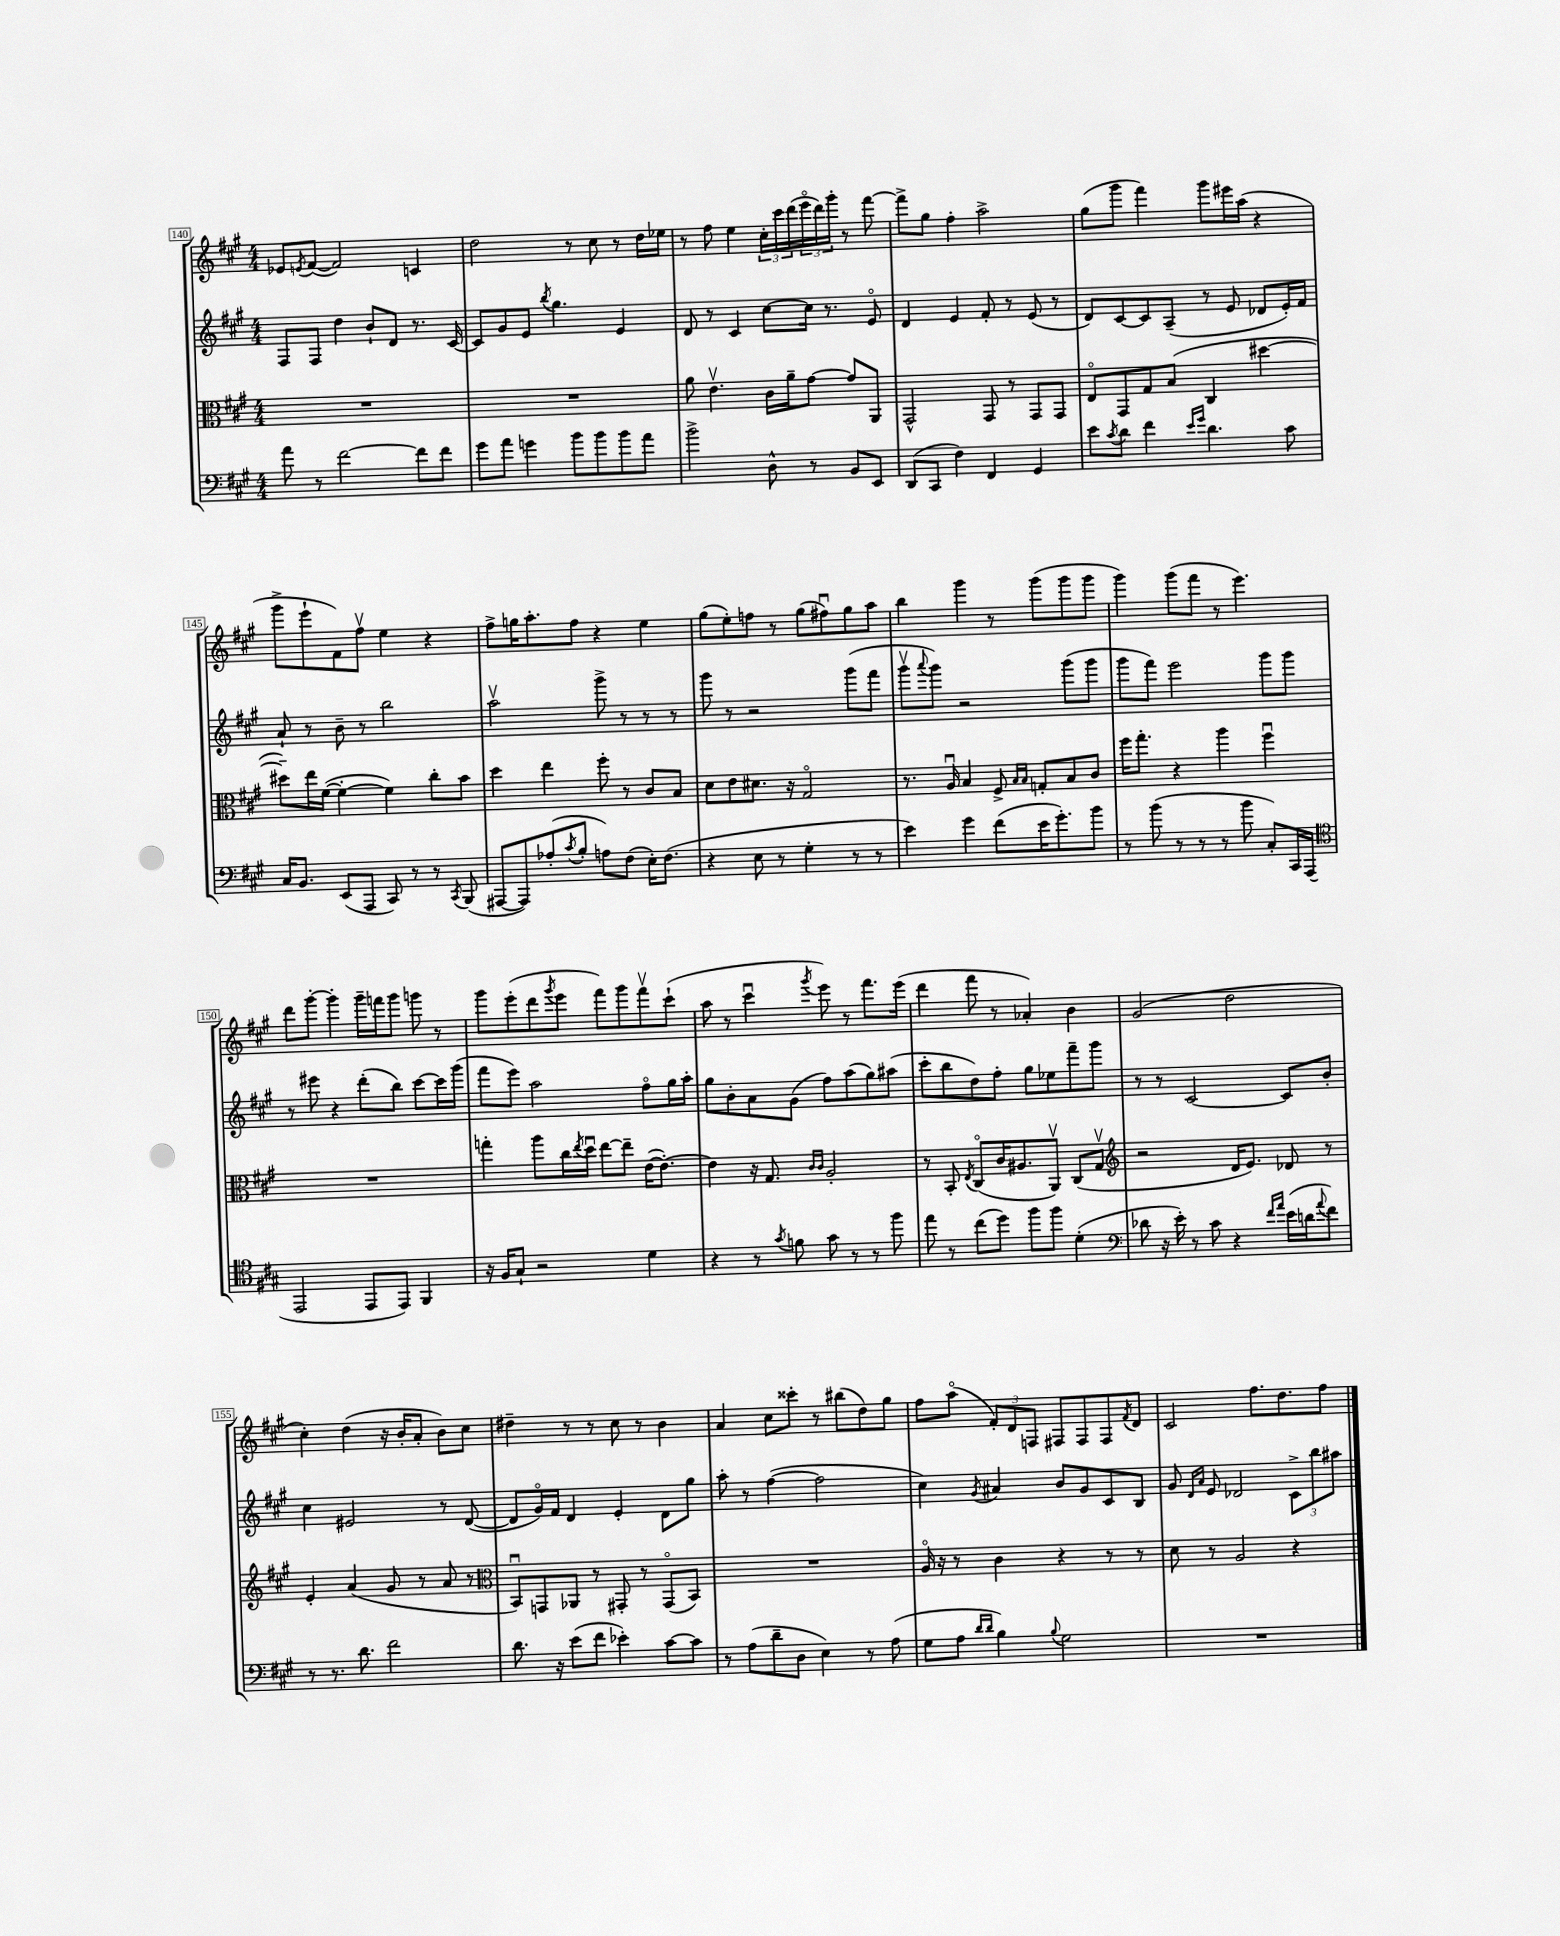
<<
\new StaffGroup <<
\new Staff = "s0" {
    \clef treble \key a \major \numericTimeSignature \time 4/4
    ees'8 \acciaccatura { e'8 } fis'8~( fis'2) c'4 |
    d''2 r8 cis''8 r8 d''16 ees''16 |
    r8 fis''8 e''4 \tuplet 3/2 { cis''16-. cis'''16 d'''16( } \tuplet 3/2 { e'''16\flageolet d'''16) gis'''16-. } r8 fis'''8~ |
    fis'''8-> gis''8 fis''4-. a''2-> |
    gis''8( gis'''8 fis'''4) gis'''8 eis'''16 a''16( r4 |
    gis'''8-> e'''8-! fis'8) fis''8\upbow e''4 r4 |
    fis''8-> g''16 a''8.-. fis''8 r4 e''4 |
    gis''8( e''8-.) f''8 r8 gis''8( fis''8\downbow) gis''8 a''8 |
    b''4 gis'''4 r8 gis'''8( gis'''8 gis'''8 |
    gis'''4) gis'''8( fis'''8 r8 e'''4.) |
    d'''8 gis'''8~-. gis'''4-. gis'''16-- f'''16 gis'''8 g'''8 r8 |
    gis'''8 e'''8-.( d'''8 \acciaccatura { gis'''8 } e'''8 fis'''8) gis'''8 fis'''8\upbow cis'''8-!( |
    a''8 r8 cis'''4\downbow \acciaccatura { gis'''8 } e'''8) r8 fis'''8. e'''16( |
    d'''4 fis'''8 r8 aes'4-.) b'4 |
    gis'2( d''2 |
    cis''4-.) d''4( r16 b'16-. a'8-. b'8) cis''8 |
    dis''4-- r8 r8 cis''8 r8 b'4 |
    a'4 cis''8 cisis'''8-. r8 bis''8( d''8) gis''8 |
    fis''8 a''8\flageolet( \tuplet 3/2 { fis'8-.) d'8 f8 } fis8 fis8 fis8 \acciaccatura { fis'8 } d'8 |
    cis'2 fis''8. d''8. fis''8 \bar "|." |
}
\new Staff = "s1" {
    \clef treble \key a \major \numericTimeSignature \time 4/4
    fis8 fis8 d''4 b'8-! d'8 r8. cis'16~ |
    cis'8 gis'8 e'8 \acciaccatura { b''8 } gis''4. e'4 |
    d'8 r8 cis'4 cis''8~ cis''16 r8. e'8\flageolet |
    d'4 e'4 fis'8-. r8 e'8( r8 |
    d'8) cis'8~ cis'8 a8--( r8 e'8 des'8 e'16-.) fis'16 |
    a'8-! r8 b'8-- r8 b''2 |
    a''2\upbow gis'''8-> r8 r8 r8 |
    gis'''8 r8 r2 gis'''8( fis'''8 |
    gis'''8\upbow \appoggiatura { a'''8 } gis'''8) r2 gis'''8( gis'''8 |
    gis'''8 fis'''8) e'''2 gis'''8 gis'''8 |
    r8 eis'''8 r4 d'''8-.( b''8) cis'''8~ cis'''16 gis'''16( |
    fis'''8 e'''8) a''2 fis''8\flageolet gis''16 a''16-. |
    gis''8 b'8-. a'8 gis'8( fis''8) a''8( gis''8) ais''8( |
    cis'''8-. b''8 d''8) fis''8-. gis''8 ees''8 fis'''8-- gis'''8 |
    r8 r8 cis'2~ cis'8 b'8-. |
    cis''4 eis'2 r8 d'8~( |
    d'8 gis'16\flageolet) fis'16 d'4 e'4-. d'8 gis''8 |
    a''8-. r8 fis''4~( fis''2 |
    cis''4) \acciaccatura { gis'8 } ais'4 b'8 gis'8 cis'8 b8 |
    gis'8 \grace { d'16 a'16 } e'8 des'2 \tuplet 3/2 { cis'8-> b''8 ais''8 } \bar "|." |
}
\new Staff = "s2" {
    \clef alto \key a \major \numericTimeSignature \time 4/4
    R1 |
    R1 |
    a'8 e'4.\upbow cis'16 a'16-- gis'8~ gis'8 a,8 |
    gis,2-^ gis,8 r8 gis,8 gis,8 |
    e8\flageolet gis,8 gis8 b8( cis4 dis''4~ |
    dis''8--) e''16 fis'16~( fis'4~-. fis'4) cis''8-. b'8 |
    d''4 e''4 fis''8-. r8 cis'8 b8 |
    d'8 e'8 dis'8. r16 gis2\flageolet |
    r8. a16\downbow b4 fis8-> \grace { b16 b16 } g8-. b8 cis'8 |
    fis''16 gis''8.-. r4 a''4 fis''4\downbow |
    R1 |
    g''4-. a''8 cis''16 \acciaccatura { e''8 } d''16\downbow e''8~ e''8-- e'16~( e'8.~-.) |
    e'4 r16 gis8. \grace { cis'16 cis'16 } a2-. |
    r8 b,8-. \acciaccatura { e8 } cis8\flageolet( cis'16 ais8. a,8\upbow) cis8( gis8\upbow |
    \clef treble r2 d'16 e'8.) des'8 r8 |
    e'4-. a'4( gis'8 r8 a'8 r8 |
    \clef alto b,8\downbow) g,8 aes,8 r8 gis,8-. r8 gis,8\flageolet( b,8) |
    R1 |
    a16\flageolet r16 r8 cis'4 r4 r8 r8 |
    d'8 r8 a2 r4 \bar "|." |
}
\new Staff = "s3" {
    \clef bass \key a \major \numericTimeSignature \time 4/4
    a'8 r8 fis'2~ fis'8 fis'8 |
    gis'8 a'8 g'4 b'8 b'8 b'8 a'8 |
    b'2-> d8-^ r8 b,8 e,8 |
    d,8( cis,8 fis4) fis,4 gis,4 |
    e'8 \acciaccatura { cis'8 } d'8 fis'4 \grace { e'16 gis'16 } d'4. cis'8 |
    cis16 b,8. e,8( a,,8 cis,8) r8 r8 \acciaccatura { cis,8 } b,,8( |
    ais,,8~ ais,,8) aes8-.( \acciaccatura { cis'8 } b8-. a8) fis8( e16-.) fis8.( |
    r4 e8 r8 gis4-. r8 r8 |
    e'4) gis'4 fis'8( e'16 gis'8.-.) b'8 |
    r8 b'8( r8 r8 r8 b'8 cis8-.) cis,16 a,,16( |
    \clef tenor e,2 e,8 e,8) fis,4 |
    r16 fis16 gis8-! r2 d'4 |
    r4 r8 \acciaccatura { gis'8 } f'8 gis'8 r8 r8 fis''8 |
    e''8 r8 cis''8( d''8) fis''8 fis''8 d'4-.( |
    \clef bass des'8 r16 e'16-.) r8 cis'8 r4 \grace { fis'16 a'16 } e'16( d'16 \appoggiatura { a'8 } fis'8) |
    r8 r8. d'8. fis'2 |
    d'8. r16 e'8( fis'8 ees'4-.) cis'8~ cis'8 |
    r8 a8( d'8-- d8 e4) r8 a8( |
    gis8 a8 \grace { d'16 d'16 } b4) \appoggiatura { b8 } gis2 |
    R1 \bar "|." |
}
>>
>>
\layout { \context { \Score currentBarNumber = #140 \override BarNumber.stencil = #(make-stencil-boxer 0.1 0.3 ly:text-interface::print) } }
